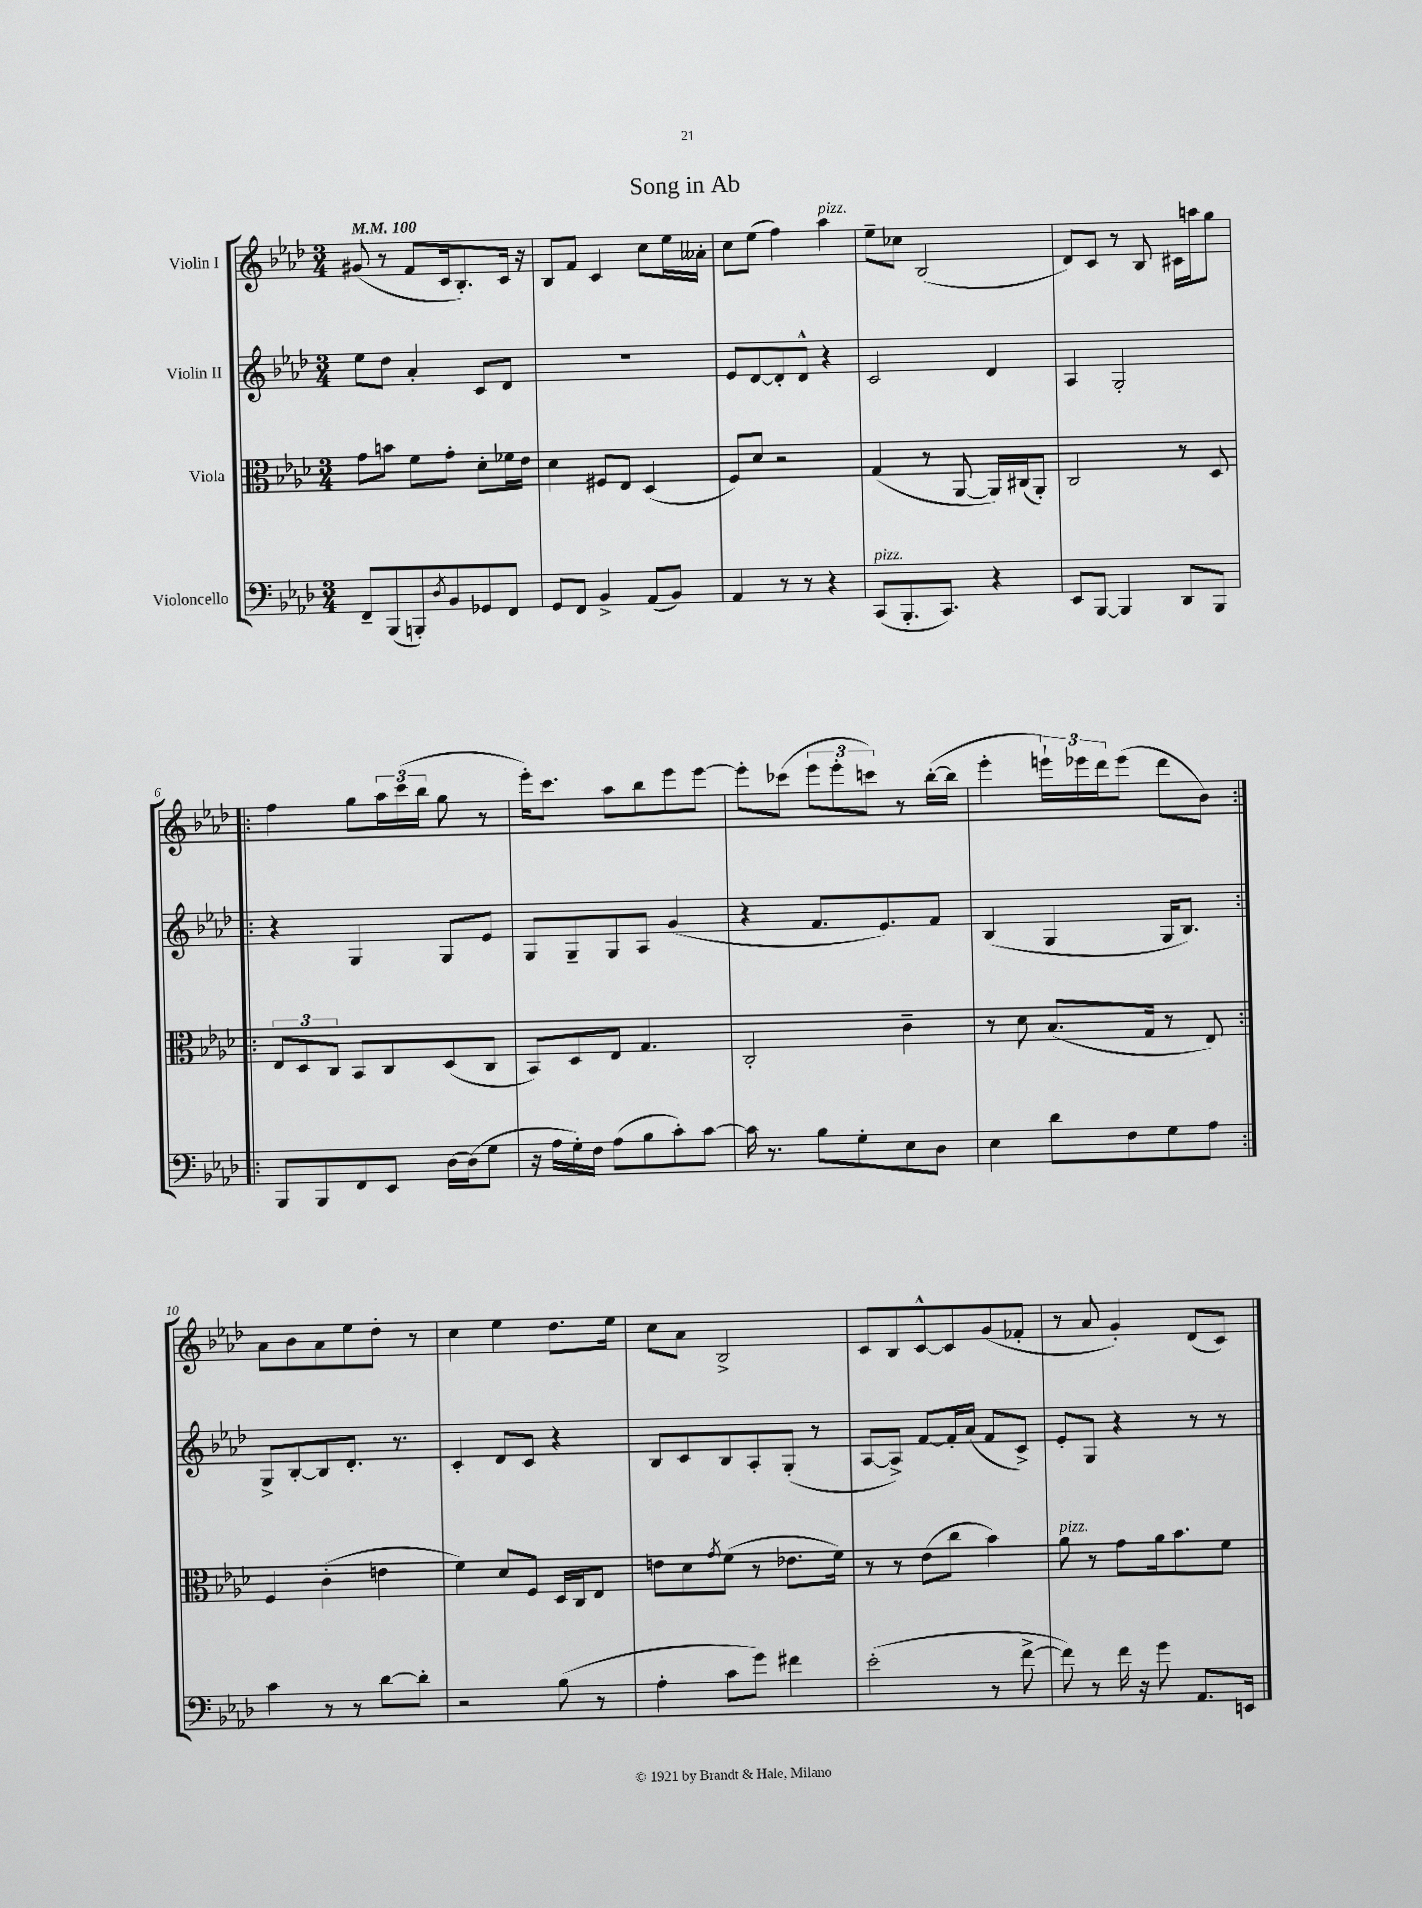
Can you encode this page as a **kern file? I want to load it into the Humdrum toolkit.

**kern	**kern	**kern	**kern
*part4	*part3	*part2	*part1
*staff4	*staff3	*staff2	*staff1
*I"Violoncello	*I"Viola	*I"Violin II	*I"Violin I
*clefF4	*clefC3	*clefG2	*clefG2
*k[b-e-a-d-]	*k[b-e-a-d-]	*k[b-e-a-d-]	*k[b-e-a-d-]
*M3/4	*M3/4	*M3/4	*M3/4
*MM100	*MM100	*MM100	*MM100
=1	=1	=1	=1
8FF~/L	8g\L	8ee-\L	(8g#X/
(8BBB-/	8bn\J	8dd-\J	8r
8BBBn'/)	8f\L	4a-'/	8f/L
8qD-/	.	.	.
8BB-/	8g'\J	.	16c/k
.	.	.	8.B-'/)
8GG-X/	8d-'\L	8c/L	.
8FF/J	16f-X\L	8d-/J	16c/Jk
.	16e-\JJ	.	16r
=2	=2	=2	=2
8GG/L	4d-\	2.r	8B-/L
8FF/J	.	.	8f/J
4BB-^/	8F#X/L	.	4c/
.	8E-/J	.	.
(8AA-/L	(4D-/	.	8cc\L
8BB-/J)	.	.	16ee-\L
.	.	.	16a--X'\JJ
=3	=3	=3	=3
4AA-/	8F/L)	8e-/L	8cc\L
.	8d-/J	[8d-/	(8ee-\J
8r	2r	8d-'/]	4ff\)
8r	.	8d-^^/J	.
!	!	!	!LO:TX:a:i:t=pizz.
4r	.	4r	4aa-\
=4	=4	=4	=4
!LO:TX:a:i:t=pizz.	!	!	!
(8CC/L	(4G/	2c/	8ee-~\L
8.BBB-'/	.	.	8cc-X\J
.	8r	.	(2B-/
8.CC/J)	.	.	.
.	[8AA-/	.	.
4r	16AA-/LL])	4d-/	.
.	(16C#X/J	.	.
.	8AA-'/J)	.	.
=5	=5	=5	=5
8EE-/L	2C/	4A-/	8d-/L)
[8BBB-/J	.	.	8c/J
4BBB-/]	.	2G'/	8r
.	.	.	8B-/
8DD-/L	8r	.	16c#X\LL
.	.	.	16aan\J
8BBB-/J	8D-/	.	8gg\J
!!LO:LB:g=z
=6!|:	=6!|:	=6!|:	=6!|:
8BBB-/L	12E-/L	4r	4ff\
.	12D-/	.	.
8BBB-/	.	.	.
.	12C/J	.	.
8FF/	8BB-/L	4G/	8gg\L
8EE-/J	8C/	.	24aa-\L
.	.	.	(24ccc\
.	.	.	24bb-\JJ
[16D-\LL	(8D-/	8G/L	8gg\
(16D-\J]	.	.	.
8G\J	8C/J	8e-/J	8r
=7	=7	=7	=7
16r	8BB-/L)	8G/L	16eee-'\KL)
16A-\LL	.	.	8.ccc\J
16G'\)	8D-/	8G~/	.
16F\JJ	.	.	.
(8A-\L	8E-/J	8G/	8aa-\L
8B-\	4.G/	8A-/J	8bb-\
8c'\)	.	(4g/	8eee-\
[8c\J	.	.	[8eee-\J
=8	=8	=8	=8
16c\]	2C'/	4r	8eee-'\L]
8.r	.	.	.
.	.	.	(8ccc-X\J
8B-\L	.	8.f/L	12eee-\L
.	.	.	12eee-'\
8G'\	.	.	.
.	.	.	12cccn\J)
.	.	8.e-/)	.
8E-\	4c~\	.	8r
8D-\J	.	8f/J	([16bb-'\LL
.	.	.	16bb-\JJ]
=9	=9	=9	=9
4E-\	8r	(4B-/	4eee-'\
.	8d-\	.	.
8d-\L	(8.B-/L	4G/	24eeen`\LL)
.	.	.	24eee-X\
.	.	.	24ddd-\J
8F\	.	.	(8eee-\J
.	16G/Jk	.	.
8G\	8r	16G/KL	8ddd-\L
.	.	8.B-/J)	.
8A-\J	8E-/)	.	8b-\J)
!!LO:LB:g=z
=10:|!	=10:|!	=10:|!	=10:|!
4c\	4F/	8G^/L	8a-\L
.	.	[8B-'/	8b-\
8r	(4c'\	8B-/]	8a-\
8r	.	8.d-'/J	8ee-\
[8d-\L	4en\	.	8dd-'\J
.	.	8.r	.
8d-'\J]	.	.	8r
=11	=11	=11	=11
2r	4f\)	4c'/	4cc\
.	8d-/L	8d-/L	4ee-\
.	8F/J	8c/J	.
(8B-\	16D-/LL	4r	8.dd-\L
.	16C/J	.	.
8r	8E-/J	.	.
.	.	.	16ee-\Jk
=12	=12	=12	=12
4A-'\	8en\L	8B-/L	8cc\L
.	8d-\	8c/	8a-\J
.	8qg/	.	.
8c\L	(8f\J	8B-/	2B-^/
8g\J)	8r	8A-'/	.
4f#X\	8.e-X\L	(8G'/J	.
.	.	8r	.
.	16f\Jk)	.	.
=13	=13	=13	=13
(2e-'\	8r	[8A-/L	8c/L
.	8r	8A-^/J])	8B-/
.	(8e-\L	[8f/L	[8c^^/
.	8cc\J	16f'/L]	8c/]
.	.	(16a-/JJ	.
8r	4b-\)	8f/L	(8g/
[8f^\	.	8c^/J)	8f-X'/J
=14	=14	=14	=14
!	!LO:TX:a:i:t=pizz.	!	!
8f\])	8a-\	8e-'/L	8r
8r	8r	8G/J	8a-/
16f\	8g\L	4r	4g'/)
16r	.	.	.
8g\	16a-\k	.	.
.	8.b-\	.	.
8.AA-/L	.	8r	(8d-/L
.	8f\J	8r	8c/J)
16EEn/Jk	.	.	.
==	==	==	==
*-	*-	*-	*-
